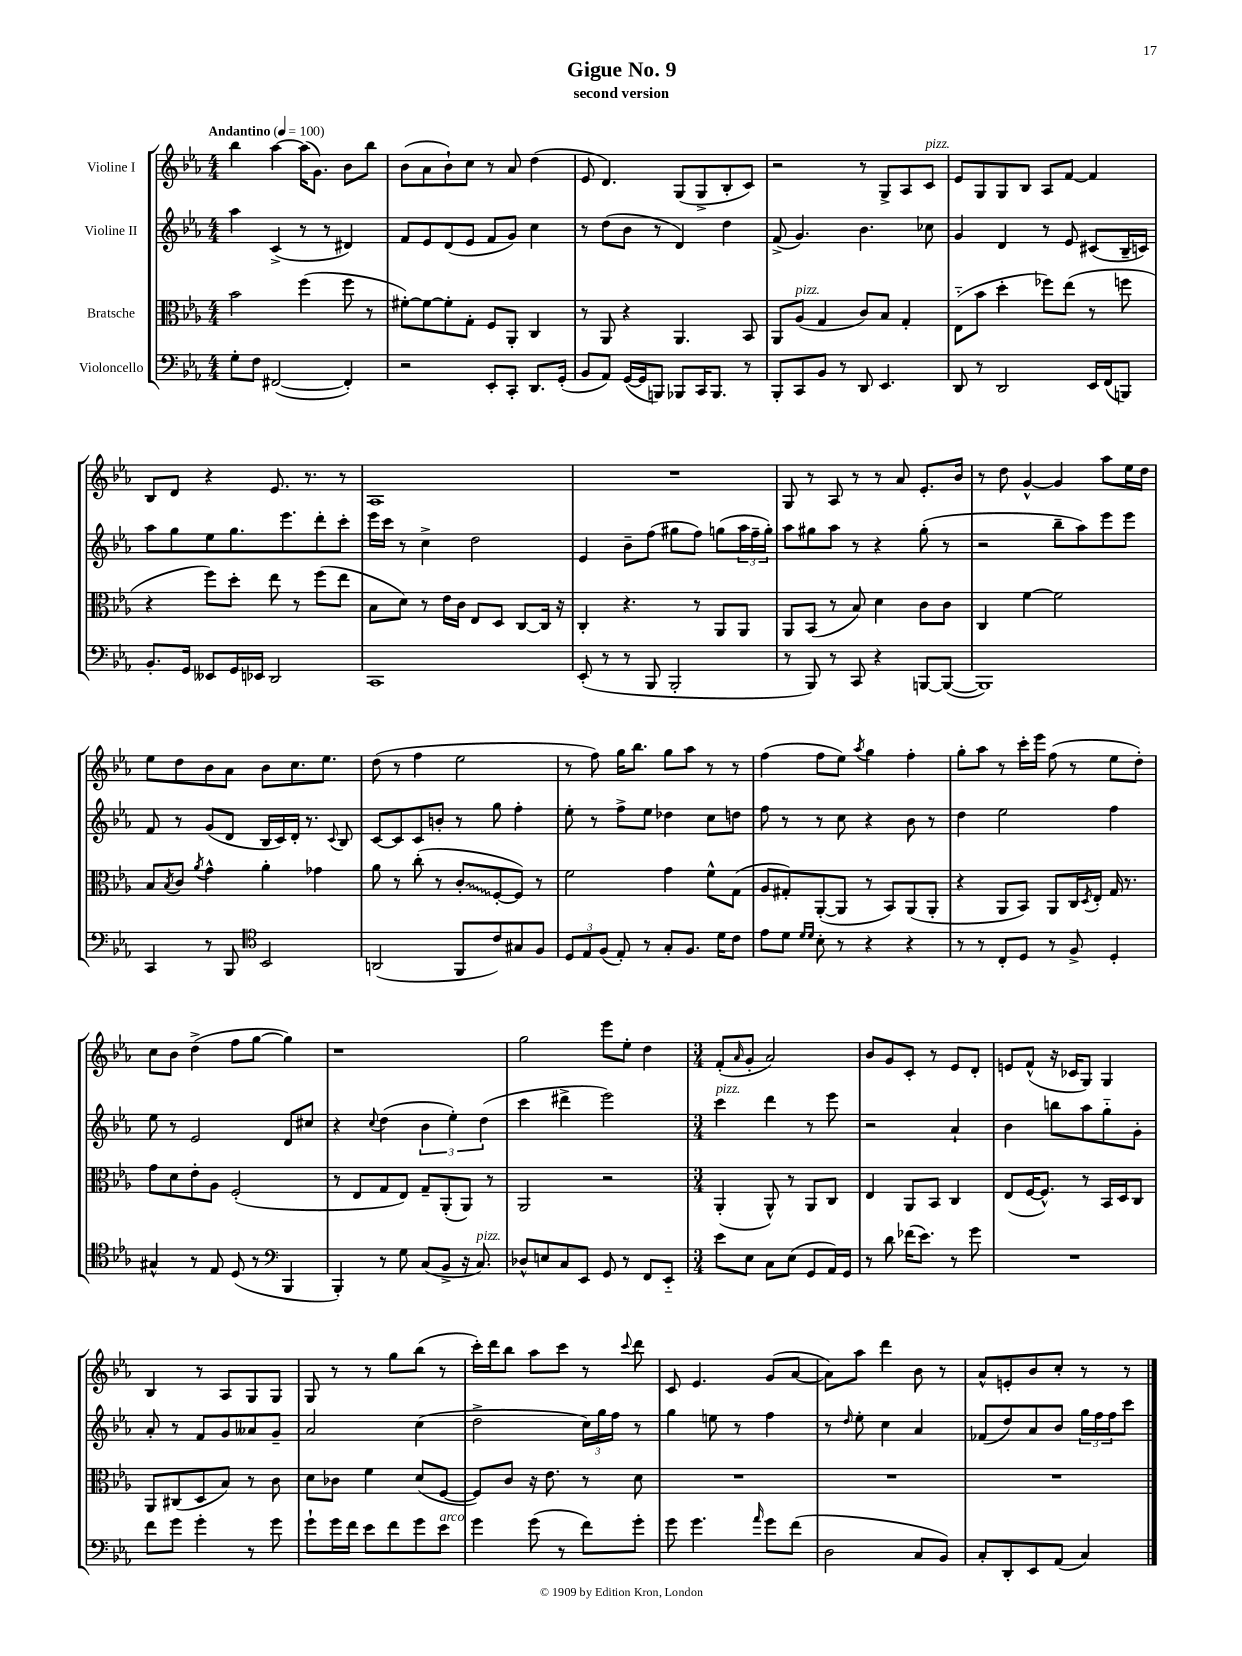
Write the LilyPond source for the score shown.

\header { title = "Gigue No. 9" subtitle = "second version" }
<<
\new StaffGroup <<
\new Staff = "s0" \with { instrumentName = "Violine I" } {
    \clef treble \key ees \major \numericTimeSignature \time 4/4 \tempo "Andantino" 4 = 100
    bes''4 aes''4~ aes''16( g'8.) bes'8 bes''8 |
    bes'8( aes'8 bes'8-!) c''8 r8 aes'8 d''4( |
    ees'8 d'4.) g8( g8-> bes8-. c'8) |
    r2 r8 g8-> aes8 c'8^\markup { \italic "pizz." } |
    ees'8 g8 g8 bes8 aes8 f'8~ f'4 |
    bes8 d'8 r4 ees'8. r8. r8 |
    aes1 |
    R1 |
    g8 r8 aes8 r8 r8 aes'8 ees'8.-. bes'16 |
    r8 d''8 g'4~-^ g'4 aes''8 ees''16 d''16 |
    ees''8 d''8 bes'8 aes'8 bes'8 c''8. ees''8. |
    d''8( r8 f''4 ees''2 |
    r8 f''8) g''16 bes''8. g''8 aes''8 r8 r8 |
    f''4( f''8 ees''8) \acciaccatura { aes''8 } g''4 f''4-. |
    g''8-. aes''8 r8 c'''16-. ees'''16 f''8( r8 ees''8 d''8-.) |
    c''8 bes'8 d''4->( f''8 g''8~ g''4) |
    r1 |
    g''2 ees'''8 ees''8-. d''4 |
    \numericTimeSignature \time 3/4 f'8-.( \grace { aes'16 } g'8-. aes'2) |
    bes'8 g'8 c'8-. r8 ees'8 d'8-. |
    e'8 f'8-^( r16 ces'16 g8) g4 |
    bes4 r8 aes8 g8 g8 |
    g8 r8 r8 g''8 bes''8( r8 |
    c'''16-.) d'''16 bes''8 aes''8 c'''8 r8 \appoggiatura { c'''8 } d'''8 |
    c'8 ees'4. g'8( aes'8~ |
    aes'8) aes''8 d'''4 bes'8 r8 |
    aes'8-^ e'8-. bes'8 c''8-. r8 r8 \bar "|." |
}
\new Staff = "s1" \with { instrumentName = "Violine II" } {
    \clef treble \key ees \major \numericTimeSignature \time 4/4
    aes''4 c'4->( r8 r8 dis'4) |
    f'8 ees'8 d'8( ees'8 f'8 g'8) c''4 |
    r8 d''8( bes'8 r8 d'4) d''4 |
    f'8->( g'4.) bes'4. ces''8 |
    g'4 d'4 r8 ees'8 cis'8( bes16-- c'16) |
    aes''8 g''8 ees''8 g''8. ees'''8. d'''8-. c'''8-. |
    ees'''16 c'''16 r8 c''4-> d''2 |
    ees'4 bes'8-- f''8( gis''8 f''8) g''8( \tuplet 3/2 { aes''16 f''16-- g''16-.) } |
    aes''8 gis''8 aes''8 r8 r4 gis''8-.( r8 |
    r2 bes''8-- aes''8) ees'''8 ees'''8 |
    f'8 r8 g'8( d'8 bes16 c'16) d'16-. r8. \appoggiatura { c'8 } bes8 |
    c'8~ c'8 c'8 b'8-. r8 g''8 f''4-. |
    ees''8-. r8 f''8-> ees''8 des''4 c''8 d''8 |
    f''8 r8 r8 c''8 r4 bes'8 r8 |
    d''4 ees''2 f''4 |
    ees''8 r8 ees'2 d'8 cis''8 |
    r4 \appoggiatura { c''8 } d''4( \tuplet 3/2 { bes'4 ees''4-.) d''4( } |
    c'''4 dis'''4-> ees'''2) |
    \numericTimeSignature \time 3/4 c'''4^\markup { \italic "pizz." } d'''4 r8 ees'''8 |
    r2 aes'4-! |
    bes'4 b''8 aes''8 g''8-_ g'8-. |
    aes'8-. r8 f'8 g'8 aeses'8 g'8-- |
    aes'2 c''4( |
    d''2-> \tuplet 3/2 { c''16) g''16 f''16 } r8 |
    g''4 e''8 r8 f''4 |
    r8 \grace { d''16 } ees''8-. c''4 aes'4 |
    fes'8( d''8) aes'8 bes'8 \tuplet 3/2 { g''16 f''16 f''16 } c'''8 \bar "|." |
}
\new Staff = "s2" \with { instrumentName = "Bratsche" } {
    \clef alto \key ees \major \numericTimeSignature \time 4/4
    bes'2 f''4( f''8 r8 |
    fis'8~-.) fis'8~ fis'8-. g8-. f8 aes,8-. c4 |
    r8 aes,8 r4 aes,4. bes,8 |
    aes,8 aes8^\markup { \italic "pizz." }( g4 c'8) bes8 g4-. |
    ees8-_( bes'8 d''4-. fes''8) ees''8( r8 f''8 |
    r4 f''8) d''8-. ees''8 r8 f''8( ees''8 |
    bes8 d'8) r8 ees'16 c'16 ees8 d8 c8~ c16 r16 |
    c4-. r4. r8 aes,8 aes,8 |
    aes,8 bes,8( r8 bes8) d'4 c'8 c'8 |
    c4 f'4~ f'2 |
    bes8 \acciaccatura { bes8 } c'8 \acciaccatura { aes'8 } g'4-^ aes'4-. ges'4 |
    aes'8 r8 c''8-.( r8 \once \override Glissando.style = #'zigzag c'8-.\glissando f8~-. f8) r8 |
    f'2 g'4 f'8-^ g8( |
    aes8 gis8-.) aes,8~-.( aes,8 r8 bes,8) aes,8( aes,8-. |
    r4 aes,8 bes,8) aes,8 c16 \acciaccatura { d8 } ees16-. g16 r8. |
    g'8 d'8 ees'8-. aes8 f2-.( |
    r8 ees8 g8 ees8) g8-- aes,8-.( aes,8) r8 |
    aes,2 r2 |
    \numericTimeSignature \time 3/4 aes,4-.( aes,8-^) r8 aes,8 c8 |
    ees4 aes,8 bes,8 c4 |
    ees8( f16~ f8.-^) r8 bes,16 d16 c8 |
    aes,8 cis8( d8 bes8) r8 c'8 |
    d'8 ces'8 f'4 d'8( f8~ |
    f8) c'8 r16 ees'8. r8 d'8 |
    R2. |
    R2. |
    R2. \bar "|." |
}
\new Staff = "s3" \with { instrumentName = "Violoncello" } {
    \clef bass \key ees \major \numericTimeSignature \time 4/4
    g8-. f8 fis,2~( fis,4-.) |
    r2 ees,8-. c,8-. d,8. g,16-.( |
    bes,8 aes,8) g,16~( g,16 b,,8) bes,,8 c,16 bes,,8. r8 |
    bes,,8-. c,8 bes,8 r8 d,8 ees,4. |
    d,8 r8 d,2 ees,16 f,16( b,,8) |
    bes,8.-. g,16 eeses,8 g,16 ees,16 d,2 |
    c,1 |
    ees,8-.( r8 r8 bes,,8 bes,,2-. |
    r8 bes,,8) r8 c,8 r4 b,,8~ b,,8~( |
    b,,1) |
    c,4 r8 bes,,8 \clef tenor bes,2 |
    a,2( f,8 c'8) gis8 f8 |
    \tuplet 3/2 { d8 ees8 f8( } ees8-.) r8 g8-. f8. d'16 c'8 |
    ees'8 d'8 \grace { d'16 d'16 } bes8-. r8 r4 r4 |
    r8 r8 c8-. d8 r8 f8-> d4-. |
    gis4-^ r8 ees8 d8( r8 \clef bass bes,,4 |
    bes,,4-.) r8 g8 c8( bes,8-> r16 c8.^\markup { \italic "pizz." }) |
    des8-^ e8 c8 ees,8 g,8 r8 f,8 ees,8-_ |
    \numericTimeSignature \time 3/4 ees'8 ees8 c8 ees8( g,8 aes,16) g,16 |
    r8 d'8 fes'16( ees'8.) r8 g'8 |
    R2. |
    f'8 g'8 g'4-. r8 g'8 |
    g'8-! g'16 f'16 ees'8 f'8 g'8 ees'8^\markup { \italic "arco" } |
    g'4 g'8( r8 f'8) g'8-. |
    g'8 g'4. \grace { aes'16 } g'8 f'8( |
    d2 c8 bes,8) |
    c8-. d,8-. ees,8 aes,8( c4) \bar "|." |
}
>>
>>
\layout { \context { \Score \remove "Bar_number_engraver" } }
